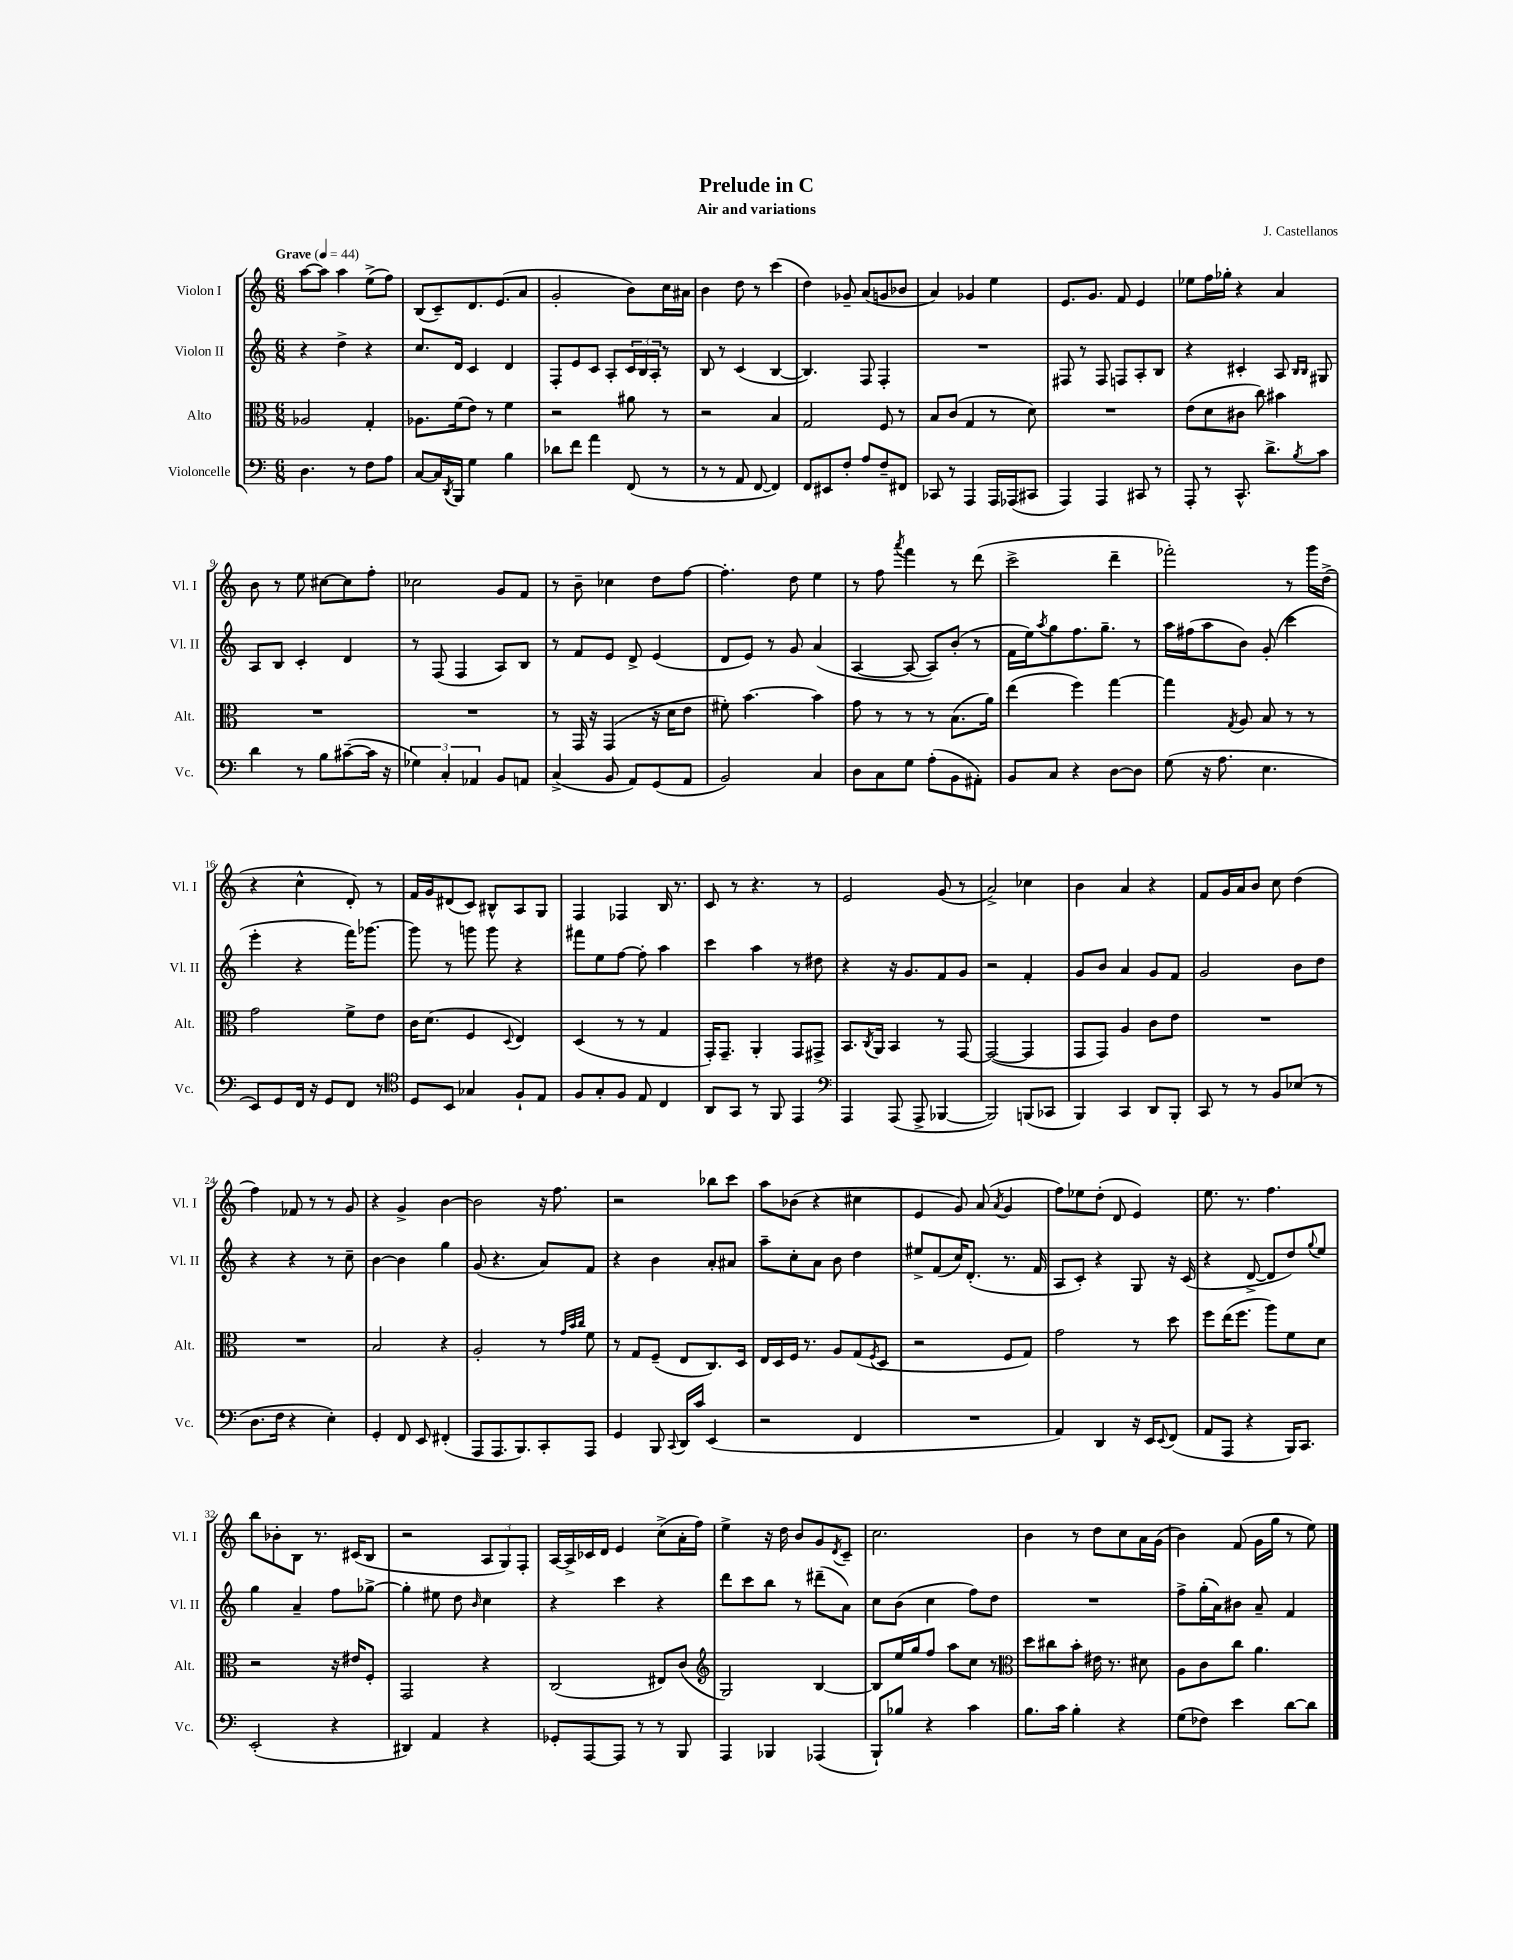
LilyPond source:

\header { title = "Prelude in C" composer = "J. Castellanos" subtitle = "Air and variations" }
<<
\new StaffGroup <<
\new Staff = "s0" \with { instrumentName = "Violon I" shortInstrumentName = "Vl. I" } {
    \clef treble \key c \major \numericTimeSignature \time 6/8 \tempo "Grave" 4 = 44
    a''8~ a''8 a''4 e''8->( f''8) |
    b8( c'8--) d'8. e'8.( a'8 |
    g'2-. b'8) c''16 ais'16 |
    b'4 d''8 r8 c'''4( |
    d''4) ges'8-- a'8( g'8 bes'8 |
    a'4) ges'4 e''4 |
    e'8. g'8. f'8 e'4 |
    ees''8 f''16 ges''16-. r4 a'4 |
    b'8 r8 e''8 cis''8~ cis''8 f''8-. |
    ces''2 g'8 f'8 |
    r8 b'8-- ces''4 d''8 f''8~ |
    f''4.-. d''8 e''4 |
    r8 f''8 \acciaccatura { a'''8 } f'''4 r8 d'''8( |
    c'''2-> d'''4-- |
    fes'''2-.) r8 g'''16 d''16->( |
    r4 c''4-^ d'8-.) r8 |
    f'16 g'16 dis'8( c'8) bis8-^ a8 g8 |
    f4 fes4 b16 r8. |
    c'8 r8 r4. r8 |
    e'2 g'8( r8 |
    a'2->) ces''4 |
    b'4 a'4 r4 |
    f'8 g'16 a'16 b'8 c''8 d''4( |
    f''4) fes'8 r8 r8 g'8 |
    r4 g'4-> b'4~ |
    b'2 r16 f''8. |
    r2 bes''8 c'''8 |
    a''8 bes'8( r4 cis''4 |
    e'4 g'8) a'8( \acciaccatura { a'8 } g'4 |
    f''8) ees''8 d''8-.( d'8 e'4) |
    e''8. r8. f''4. |
    b''8 bes'8-. b8 r8. cis'16( b8 |
    r2 \tuplet 3/2 { a8 g8) f8-. } |
    a16~ a16-> ces'16 d'16 e'4 c''8->( a'16-. f''16) |
    e''4-> r16 d''16 b'8 g'8 \acciaccatura { d'8 } c'8-- |
    c''2. |
    b'4 r8 d''8 c''8 a'16 g'16( |
    b'4) f'8( g'16 g''16 r8 e''8) \bar "|." |
}
\new Staff = "s1" \with { instrumentName = "Violon II" shortInstrumentName = "Vl. II" } {
    \clef treble \key c \major \numericTimeSignature \time 6/8
    r4 d''4-> r4 |
    c''8. d'16 c'4 d'4 |
    f8-. e'8 c'8 a8-. \tuplet 3/2 { c'16 b16 a16-. } r8 |
    b8 r8 c'4( b4~ |
    b4.) f8 f4-. |
    R2. |
    fis8 r8 fis8 f8 a8-. b8 |
    r4 cis'4-. a8 \grace { b16 b16 } gis8 |
    a8 b8 c'4-. d'4 |
    r8 f8( f4 a8) b8 |
    r8 f'8 e'8 d'8-> e'4( |
    d'8 e'8) r8 g'8 a'4( |
    a4~ a8~ a8) b'8-.( r8 |
    f'16 e''16) \acciaccatura { a''8 } g''8 f''8. g''8.-- r8 |
    a''16 fis''16( a''8 b'8) g'8-.( c'''4 |
    e'''4-. r4 f'''16) ges'''8.~ |
    ges'''8 r8 g'''8 g'''8 r4 |
    fis'''8 e''8 f''8~ f''8-. a''4 |
    c'''4 a''4 r8 dis''8 |
    r4 r16 g'8. f'8 g'8 |
    r2 f'4-. |
    g'8 b'8 a'4 g'8 f'8 |
    g'2 b'8 d''8 |
    r4 r4 r8 c''8-- |
    b'4~ b'4 g''4 |
    g'8( r4. a'8) f'8 |
    r4 b'4 a'8-. ais'8 |
    a''8-- c''8-. a'8 b'8 d''4 |
    eis''8-> f'8( c''16) d'8.-.( r8. f'16 |
    a8 c'8-.) r4 g8 r16 c'16( |
    r4 d'8~-> d'8 d''8) \appoggiatura { g''8 } e''8 |
    g''4 a'4-- f''8 ges''8~-> |
    ges''4-. eis''8 d''8 \grace { b'16 } c''4 |
    r4 c'''4 r4 |
    d'''8 c'''8 b''8 r8 dis'''8--( a'8) |
    c''8 b'8( c''4 f''8) d''8 |
    R2. |
    f''8-> g''16-.( a'16) bis'8 a'8-- f'4 \bar "|." |
}
\new Staff = "s2" \with { instrumentName = "Alto" shortInstrumentName = "Alt." } {
    \clef alto \key c \major \numericTimeSignature \time 6/8
    aes2 g4-. |
    aes8. f'16( e'8) r8 f'4 |
    r2 ais'8 r8 |
    r2 b4 |
    g2 f8 r8 |
    b8 c'8( g4 r8 d'8) |
    R2. |
    e'8( d'8 cis'8 c''8) bis'4 |
    R2. |
    R2. |
    r8 g,16 r16 g,4( r16 d'16 e'8 |
    fis'8-.) b'4.~ b'4 |
    g'8 r8 r8 r8 b8.( a'16) |
    e''4( f''4) g''4~ |
    g''4 \acciaccatura { g8 } a8 b8 r8 r8 |
    g'2 f'8-> e'8 |
    c'16 d'8.( f4 \appoggiatura { d8 } e4) |
    d4( r8 r8 g4 |
    g,16-.) g,8.-- a,4-. g,8 gis,8-> |
    b,8. \acciaccatura { c8 } a,16 b,4 r8 g,8~ |
    g,2~( g,4 |
    g,8 g,8) a4 c'8 e'8 |
    R2. |
    R2. |
    b2 r4 |
    a2-. r8 \grace { g'32 b'32 c''32 } f'8 |
    r8 g8 f8--( e8 c8.) d16 |
    e16 d16 f16 r8. a8 g8( \acciaccatura { f8 } d8 |
    r2 f8 g8) |
    g'2 r8 d''8 |
    f''8 e''16( f''8. a''8) f'8 d'8 |
    r2 r16 eis'16 f8-. |
    g,2 r4 |
    c2( eis8) c'8( |
    \clef treble g2) b4~ |
    b8 e''16 g''16 f''8 a''8 c''8 r8 |
    \clef alto d''8 cis''8 b'8-. eis'16 r8. dis'8 |
    a8 c'8 c''8 a'4. \bar "|." |
}
\new Staff = "s3" \with { instrumentName = "Violoncelle" shortInstrumentName = "Vc." } {
    \clef bass \key c \major \numericTimeSignature \time 6/8
    d4. r8 f8 a8 |
    c8~ c16 \acciaccatura { d,8 } b,,16 g4 b4 |
    des'8 f'8 a'4 f,8( r8 |
    r8 r8 a,8 f,8~ f,4) |
    f,8 eis,8 f8-. a8 f8-- fis,8 |
    ces,8 r8 a,,4 a,,16 aes,,16( cis,8 |
    a,,4) a,,4 cis,8 r8 |
    a,,8-. r8 c,8.-^ d'8.-> \acciaccatura { b8 } c'8 |
    d'4 r8 b8 cis'8~--( cis'16 r16 |
    \tuplet 3/2 { ges4) c4-. aes,4 } b,8 a,8 |
    c4->( b,8 a,8) g,8( a,8 |
    b,2) c4 |
    d8 c8 g8 a8-.( b,8 ais,8-.) |
    b,8 c8 r4 d8~ d8 |
    g8( r16 a8. e4. |
    e,8) g,8 f,16 r16 g,8 f,8 r8 |
    \clef tenor d8 b,8 ges4 f8-! e8 |
    f8 g8-. f8 e8 c4 |
    a,8 g,8 r8 f,8 e,4 |
    \clef bass a,,4 a,,8( a,,8-> bes,,4~ |
    bes,,2) b,,8( ces,8 |
    b,,4) c,4 d,8 b,,8-. |
    c,8 r8 r8 b,8 ees8( r8 |
    d8. f16 r4 e4-.) |
    g,4-. f,8 e,8 fis,4-.( |
    a,,8 a,,8. b,,8.) c,8-. a,,8 |
    g,4 b,,8 \appoggiatura { c,8 } d,16 c'16 e,4( |
    r2 f,4 |
    R2. |
    a,4) d,4 r16 e,16 \appoggiatura { e,8 } f,8( |
    a,8 a,,8 r4 b,,16) c,8. |
    e,2-.( r4 |
    dis,4) a,4 r4 |
    ges,8-. a,,8~ a,,8 r8 r8 b,,8 |
    a,,4 bes,,4 aes,,4( |
    b,,8-!) bes8 r4 c'4 |
    b8. c'16 b4-. r4 |
    g8( fes8) e'4 d'8~ d'8 \bar "|." |
}
>>
>>
